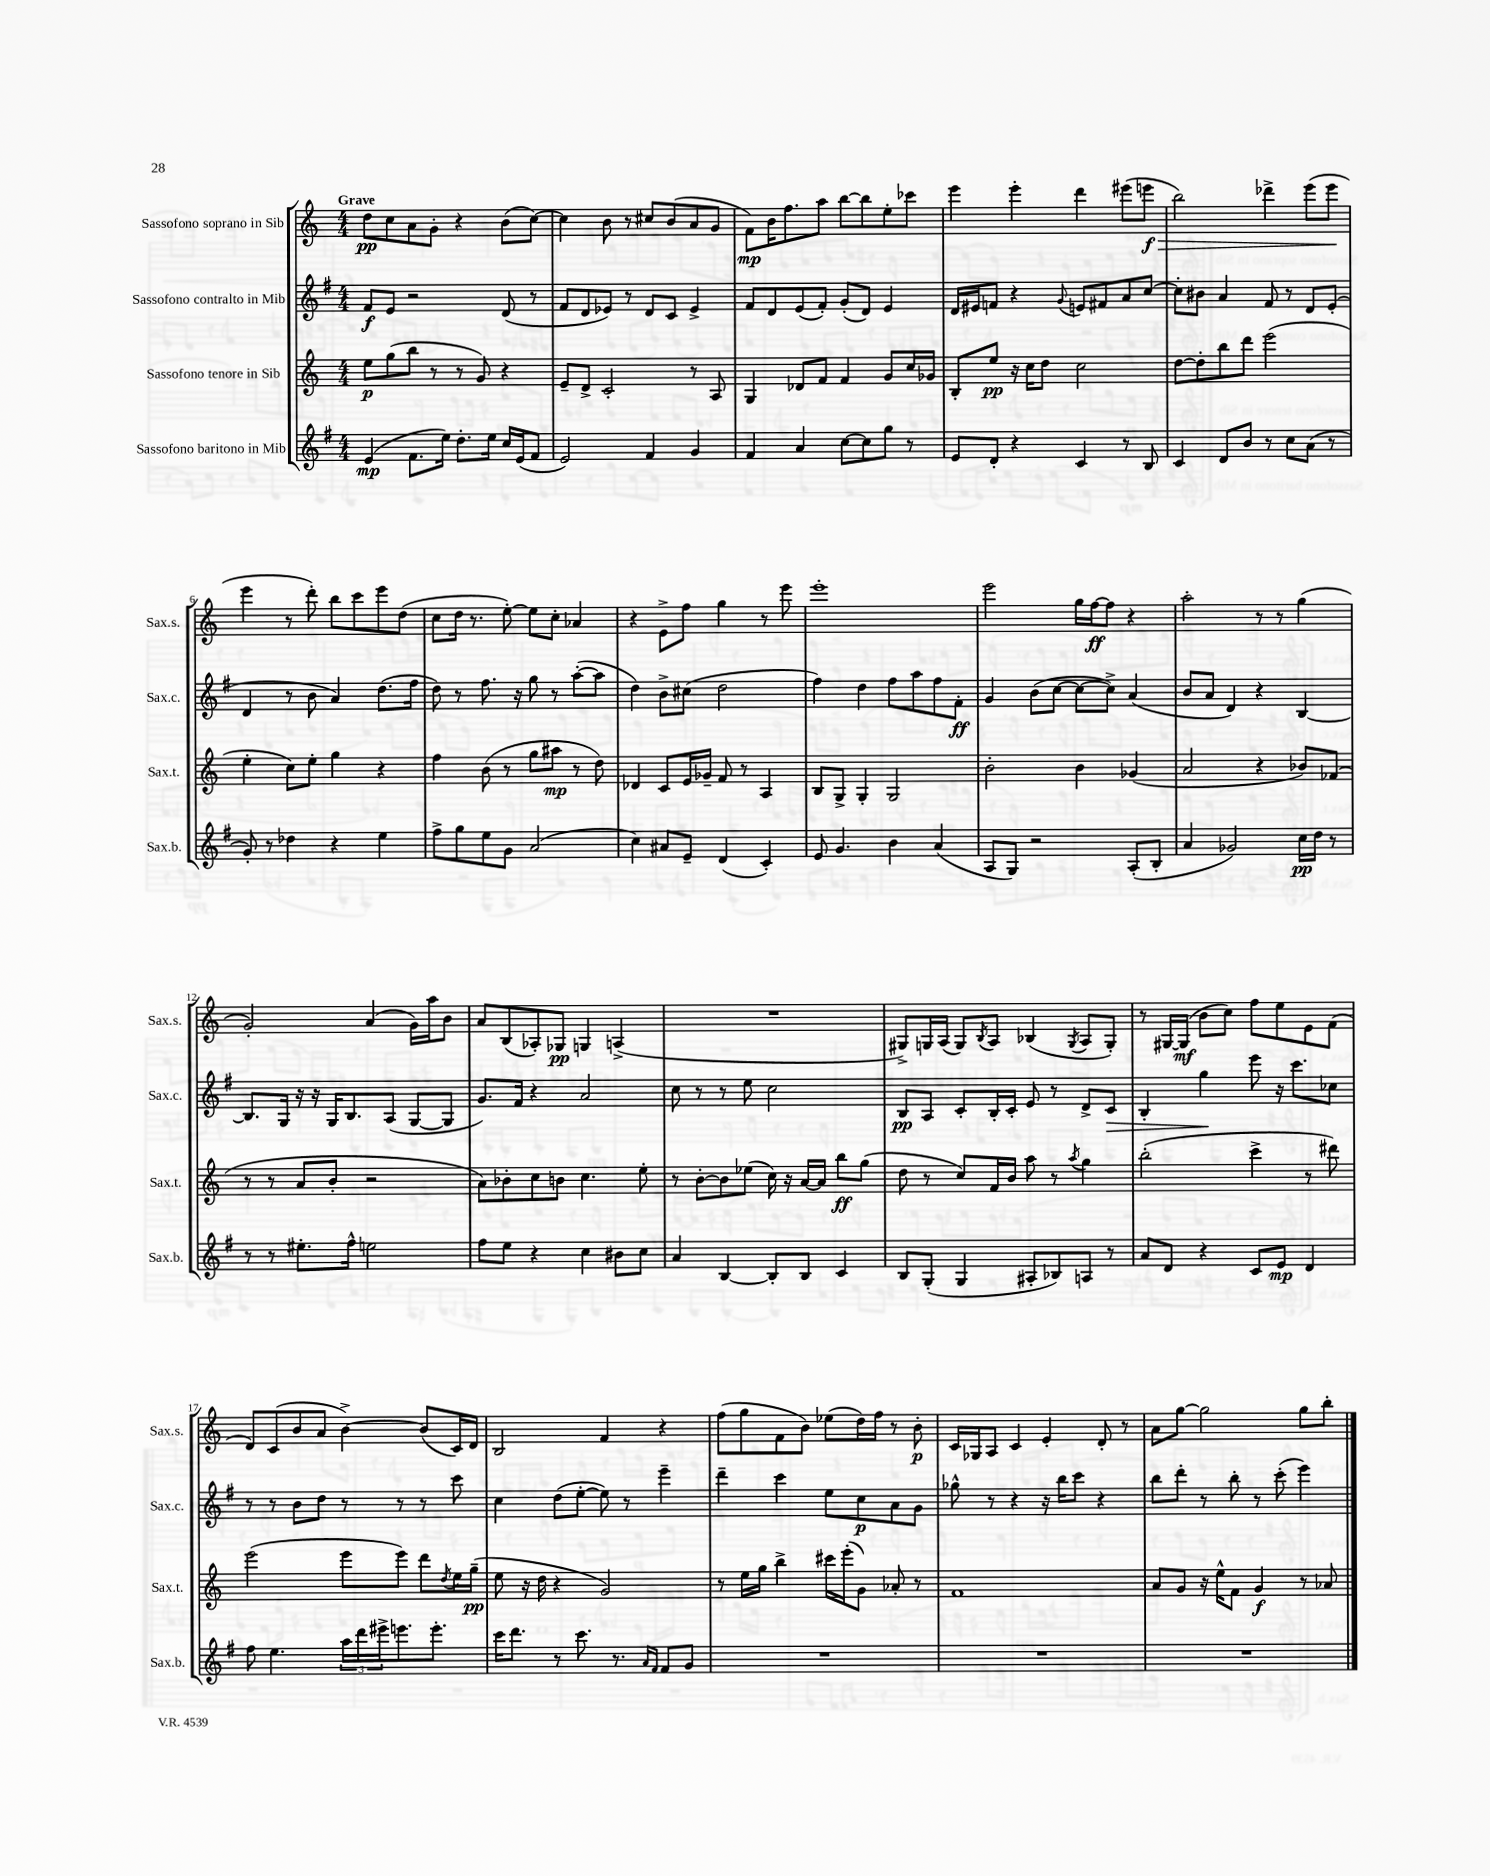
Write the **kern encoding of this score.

**kern	**dynam	**kern	**dynam	**kern	**dynam	**kern	**dynam
*part4	*part4	*part3	*part3	*part2	*part2	*part1	*part1
*staff4	*staff4	*staff3	*staff3	*staff2	*staff2	*staff1	*staff1
*I"Sassofono baritono in Mib	*	*I"Sassofono tenore in Sib	*	*I"Sassofono contralto in Mib	*	*I"Sassofono soprano in Sib	*
*I'Sax.b.	*	*I'Sax.t.	*	*I'Sax.c.	*	*I'Sax.s.	*
*clefG2	*	*clefG2	*	*clefG2	*	*clefG2	*
*k[f#]	*	*k[]	*	*k[f#]	*	*k[]	*
*M4/4	*	*M4/4	*	*M4/4	*	*M4/4	*
=1	=1	=1	=1	=1	=1	=1	=1
!	!	!	!	!	!	!LO:TX:a:B:t=Grave	!
(4e/	mp	8ee\L	p	8f#/L	f	8dd\L	pp
.	.	(8gg\	.	8e/J	.	8cc\	.
8.f#\L	.	8bb\J	.	2r	.	8a\	.
.	.	8r	.	.	.	8g'\J	.
16ee\Jk)	.	.	.	.	.	.	.
8.dd'\L	.	8r	.	.	.	4r	.
.	.	8g/)	.	.	.	.	.
16ee\Jk	.	.	.	.	.	.	.
16cc/LL	.	4r	.	(8d/	.	(8b\L	.
(16e/J	.	.	.	.	.	.	.
8f#/J	.	.	.	8r	.	[8cc\J)	.
=2	=2	=2	=2	=2	=2	=2	=2
2e/)	.	8e~/L	.	8f#/L	.	4cc\]	.
.	.	8d^/J	.	8d/	.	.	.
.	.	2c'/	.	8e-X/J)	.	8b\	.
.	.	.	.	8r	.	8r	.
4f#/	.	.	.	8d/L	.	8cc#X/L	.
.	.	.	.	8c/J	.	(8b/	.
4g/	.	8r	.	4e-^/	.	8a/	.
.	.	8A/	.	.	.	8g/J	.
=3	=3	=3	=3	=3	=3	=3	=3
4f#/	.	4G/	.	8f#/L	.	8f\L)	mp
.	.	.	.	8d/	.	16b\K	.
.	.	.	.	.	.	8.ff\	.
4a/	.	8d-X/L	.	(8e/	.	.	.
.	.	8f/J	.	8f#'/J)	.	8aa\J	.
[8cc\L	.	4f/	.	(8g'/L	.	[8bb\L	.
8cc\]	.	.	.	8d/J)	.	8bb\]	.
8gg\J	.	8g/L	.	4e/	.	8ee'\	.
8r	.	16cc/L	.	.	.	8ccc-X\J	.
.	.	16g-X/JJ	.	.	.	.	.
=4	=4	=4	=4	=4	=4	=4	=4
8e/L	.	8B'/L	.	16d/LL	.	4eee\	.
.	.	.	.	16e#X/J	.	.	.
8d'/J	.	8ee/J	pp	8fn/J	.	.	.
4r	.	16r	.	4r	.	4eee'\	.
.	.	16cc\KL	.	.	.	.	.
.	.	8dd\J	.	.	.	.	.
.	.	.	.	8qqg/	.	.	.
4c/	.	2cc\	.	8en/L	.	4ddd\	.
.	.	.	.	8f#X/	.	.	.
8r	.	.	.	8a/	.	(8eee#X\L	.
!	!	!	!	!	!	!	!LO:HP:b
8B/	.	.	.	[8cc/J	.	8eeen\J	> f
=5	=5	=5	=5	=5	=5	=5	=5
4c/	.	[8dd\L	.	8cc'\L]	.	2bb\)	.
.	.	8dd'\]	.	8b#X\J	.	.	.
8d/L	.	8bb\	.	4a/	.	.	.
8b/J	.	8ddd\J	.	.	.	.	.
8r	.	(2eee\	.	8f#/	.	4ddd-X^\	.
8cc\L	.	.	.	8r	.	.	.
(8a\J	.	.	.	8d/L	.	(8eee\L	.
8r	.	.	.	(8e'/J	.	8eee\J	.
.	.	.	.	.	.	.	]
!!LO:LB:g=z
=6	=6	=6	=6	=6	=6	=6	=6
8g'/)	.	4ee'\	.	4d/	.	4eee\	.
8r	.	.	.	.	.	.	.
4dd-X\	.	8cc\L)	.	8r	.	8r	.
.	.	8ee'\J	.	8b\	.	8ddd'\)	.
4r	.	4gg\	.	4a/)	.	8bb\L	.
.	.	.	.	.	.	8ccc\	.
4ee\	.	4r	.	(8.dd\L	.	8eee\	.
.	.	.	.	.	.	(8dd\J	.
.	.	.	.	16ff#\Jk	.	.	.
=7	=7	=7	=7	=7	=7	=7	=7
8ff#^\L	.	4ff\	.	8dd\)	.	8cc\L	.
8gg\	.	.	.	8r	.	16dd\Jk	.
.	.	.	.	.	.	8.r	.
8ee\	.	(8b\	.	8.ff#\	.	.	.
8g\J	.	8r	.	.	.	[8ee'\)	.
.	.	.	.	16r	.	.	.
(2a/	.	8gg\L	.	8gg\	.	8ee\L]	.
.	.	8aa#X\J	mp	8r	.	8cc'\J	.
.	.	8r	.	([8aa'\L	.	4a-X/	.
.	.	8dd\)	.	8aa\J]	.	.	.
=8	=8	=8	=8	=8	=8	=8	=8
4cc\)	.	4d-X/	.	4dd\)	.	4r	.
8a#X/L	.	8c/L	.	8b^\L	.	8e^\L	.
8e~/J	.	16e/L	.	(8cc#X\J	.	8ff\J	.
.	.	16g-X~/JJ	.	.	.	.	.
(4d/	.	8f/	.	2dd\	.	4gg\	.
.	.	8r	.	.	.	.	.
4c'/)	.	4A/	.	.	.	8r	.
.	.	.	.	.	.	8eee\	.
=9	=9	=9	=9	=9	=9	=9	=9
8e/	.	8B/L	.	4ff#\)	.	1eee'	.
4.g/	.	8G^/J	.	.	.	.	.
.	.	4G'/	.	4dd\	.	.	.
4b\	.	2G/	.	8ff#\L	.	.	.
.	.	.	.	8aa\	.	.	.
(4a/	.	.	.	8ff#\	.	.	.
.	.	.	.	8f#'\J	ff	.	.
=10	=10	=10	=10	=10	=10	=10	=10
8A/L	.	2b'\	.	4g/	.	2eee\	.
8G/J)	.	.	.	.	.	.	.
2r	.	.	.	(8b\L	.	.	.
.	.	.	.	[8cc\J	.	.	.
.	.	4b\	.	8cc\L_	.	16gg\LL	.
.	.	.	.	.	.	[16ff\J	ff
.	.	.	.	8cc^\J])	.	8ff\J]	.
(8A'/L	.	(4g-X/	.	(4a/	.	4r	.
8B'/J	.	.	.	.	.	.	.
=11	=11	=11	=11	=11	=11	=11	=11
4a/	.	2a/	.	8b/L	.	2aa'\	.
.	.	.	.	8a/J	.	.	.
2g-X/)	.	.	.	4d/)	.	.	.
.	.	4r	.	4r	.	8r	.
.	.	.	.	.	.	8r	.
16cc\LL	pp	8b-X/L)	.	[4B/	.	(4gg\	.
16dd\JJ	.	.	.	.	.	.	.
8r	.	(8f-X/J	.	.	.	.	.
!!LO:LB:g=z
=12	=12	=12	=12	=12	=12	=12	=12
8r	.	8r	.	8.B/L]	.	2g'/)	.
8r	.	8r	.	.	.	.	.
.	.	.	.	16G/Jk	.	.	.
8.ee#X'\L	.	8a/L	.	16r	.	.	.
.	.	.	.	16r	.	.	.
.	.	8b'/J	.	16G/KL	.	.	.
16ff#^^\Jk	.	.	.	8.B/	.	.	.
2een\	.	2r	.	.	.	(4a/	.
.	.	.	.	(8A/J	.	.	.
.	.	.	.	[8G/L	.	16g\LL)	.
.	.	.	.	.	.	16aa\J	.
.	.	.	.	8G/J]	.	8b\J	.
=13	=13	=13	=13	=13	=13	=13	=13
8ff#\L	.	8a\L)	.	8.g/L)	.	8a/L	.
8ee\J	.	8b-X'\	.	.	.	(8B/	.
.	.	.	.	16f#/Jk	.	.	.
4r	.	8cc\	.	4r	.	8A-X'/)	.
.	.	8bn\J	.	.	.	8G-X/J	pp
4cc\	.	4.cc\	.	2a/	.	4Gn/	.
8b#X\L	.	.	.	.	.	(4An^/	.
8cc\J	.	8ee'\	.	.	.	.	.
=14	=14	=14	=14	=14	=14	=14	=14
4a/	.	8r	.	8cc\	.	1r	.
.	.	[8b'\L	.	8r	.	.	.
[4B/	.	8b\]	.	8r	.	.	.
.	.	(8ee-X\J	.	8ee\	.	.	.
8B'/L]	.	16cc\)	.	2cc\	.	.	.
.	.	16r	.	.	.	.	.
8B/J	.	[16a/LL	.	.	.	.	.
.	.	16a/JJ]	.	.	.	.	.
4c/	.	8bb\L	ff	.	.	.	.
.	.	(8gg\J	.	.	.	.	.
=15	=15	=15	=15	=15	=15	=15	=15
8B/L	.	8dd\	.	8B/L	pp	8G#X^/L)	.
(8G'/J	.	8r	.	8A/J	.	16Gn/L	.
.	.	.	.	.	.	(16A/JJ	.
4G/	.	8cc/L)	.	8c'/L	.	8G/L)	.
.	.	.	.	.	.	8qB/	.
.	.	16f/L	.	16B'/L	.	8A/J	.
.	.	16b/JJ	.	16c'/JJ	.	.	.
8A#X'/L	.	8aa\	.	8e/	.	(4B-X/	.
8B-X/)	.	8r	.	8r	.	.	.
.	.	8qaa/	.	.	.	8qG/	.
8An/J	.	4gg\	.	8d^/L	.	8A/L	.
!	!	!	!	!	!LO:HP:b	!	!
8r	.	.	.	8c/J	>	8G'/J)	.
=16	=16	=16	=16	=16	=16	=16	=16
8a/L	.	(2bb'\	.	4B'/	.	8r	.
8d/J	.	.	.	.	.	[16G#X/LL	.
.	.	.	.	.	.	(16G#/JJ]	mf
4r	.	.	.	4gg\	.	8b\L	.
.	.	.	.	.	.	8cc\J)	.
8c/L	.	4ccc^\	.	8eee\	]	8ff\L	.
8e/J	mp	.	.	16r	.	8ee\	.
.	.	.	.	8.ccc\L	.	.	.
4d/	.	8r	.	.	.	8e\	.
.	.	8ddd#X\)	.	8cc-X\J	.	(8f\J	.
!!LO:LB:g=z
=17	=17	=17	=17	=17	=17	=17	=17
8ff#\	.	(2eee\	.	8r	.	8d/L)	.
4.ee\	.	.	.	8r	.	(8c/	.
.	.	.	.	8b\L	.	8b/	.
.	.	.	.	8dd\J	.	8a/J	.
24aa\LL	.	8eee\L	.	8r	.	[4b^\)	.
24ddd\	.	.	.	.	.	.	.
24eee#X^\J	.	.	.	.	.	.	.
8.eeen\	.	8eee\J)	.	8r	.	.	.
.	.	8ddd\L	.	8r	.	(8b/L]	.
8.eee'\J	.	.	.	.	.	.	.
.	.	8qdd/	.	.	.	.	.
.	.	16ee\L	.	8ccc\	.	16c/L)	.
.	.	(16gg~\JJ	pp	.	.	16d/JJ	.
=18	=18	=18	=18	=18	=18	=18	=18
16ccc\KL	.	8ee\	.	4cc\	.	2B/	.
8.ddd\J	.	.	.	.	.	.	.
.	.	16r	.	.	.	.	.
.	.	16dd\	.	.	.	.	.
8r	.	4r	.	(8dd\L	.	.	.
8.ccc\	.	.	.	[8ee'\J	.	.	.
.	.	2g/)	.	8ee\])	.	4f/	.
8.r	.	.	.	.	.	.	.
.	.	.	.	8r	.	.	.
16qqa/LL	.	.	.	.	.	.	.
16qqf#/JJ	.	.	.	.	.	.	.
8f#/L	.	.	.	4eee~\	.	4r	.
8g/J	.	.	.	.	.	.	.
=19	=19	=19	=19	=19	=19	=19	=19
1r	.	8r	.	4ddd~\	.	(8ff\L	.
.	.	16ee\LL	.	.	.	8gg\	.
.	.	16gg\JJ	.	.	.	.	.
.	.	4bb^\	.	4ccc\	.	8f\	.
.	.	.	.	.	.	8b\J)	.
.	.	16ccc#X\LL	.	8ee\L	.	(8ee-X\L	.
.	.	(16eee'\J	.	.	.	.	.
.	.	8g\J)	.	8cc\	p	16dd\L)	.
.	.	.	.	.	.	16ff\JJ	.
.	.	8a-X'/	.	8a\	.	8r	.
.	.	8r	.	8g\J	.	8b'\	p
=20	=20	=20	=20	=20	=20	=20	=20
1r	.	1f	.	8gg-X^^\	.	16c/LL	.
.	.	.	.	.	.	16G-X/J	.
.	.	.	.	8r	.	8A/J	.
.	.	.	.	4r	.	4c/	.
.	.	.	.	16r	.	4e'/	.
.	.	.	.	16bb\KL	.	.	.
.	.	.	.	8ccc\J	.	.	.
.	.	.	.	4r	.	8d'/	.
.	.	.	.	.	.	8r	.
=21	=21	=21	=21	=21	=21	=21	=21
1r	.	8a/L	.	8bb\L	.	8a\L	.
.	.	8g/J	.	8ddd'\J	.	[8gg\J	.
.	.	16r	.	8r	.	2gg\]	.
.	.	16ee^^\KL	.	.	.	.	.
.	.	8f\J	.	8bb'\	.	.	.
.	.	4g/	f	8r	.	.	.
.	.	.	.	(8ccc'\	.	.	.
.	.	8r	.	4eee\)	.	8gg\L	.
.	.	8a-X/	.	.	.	8bb'\J	.
==	==	==	==	==	==	==	==
*-	*-	*-	*-	*-	*-	*-	*-
